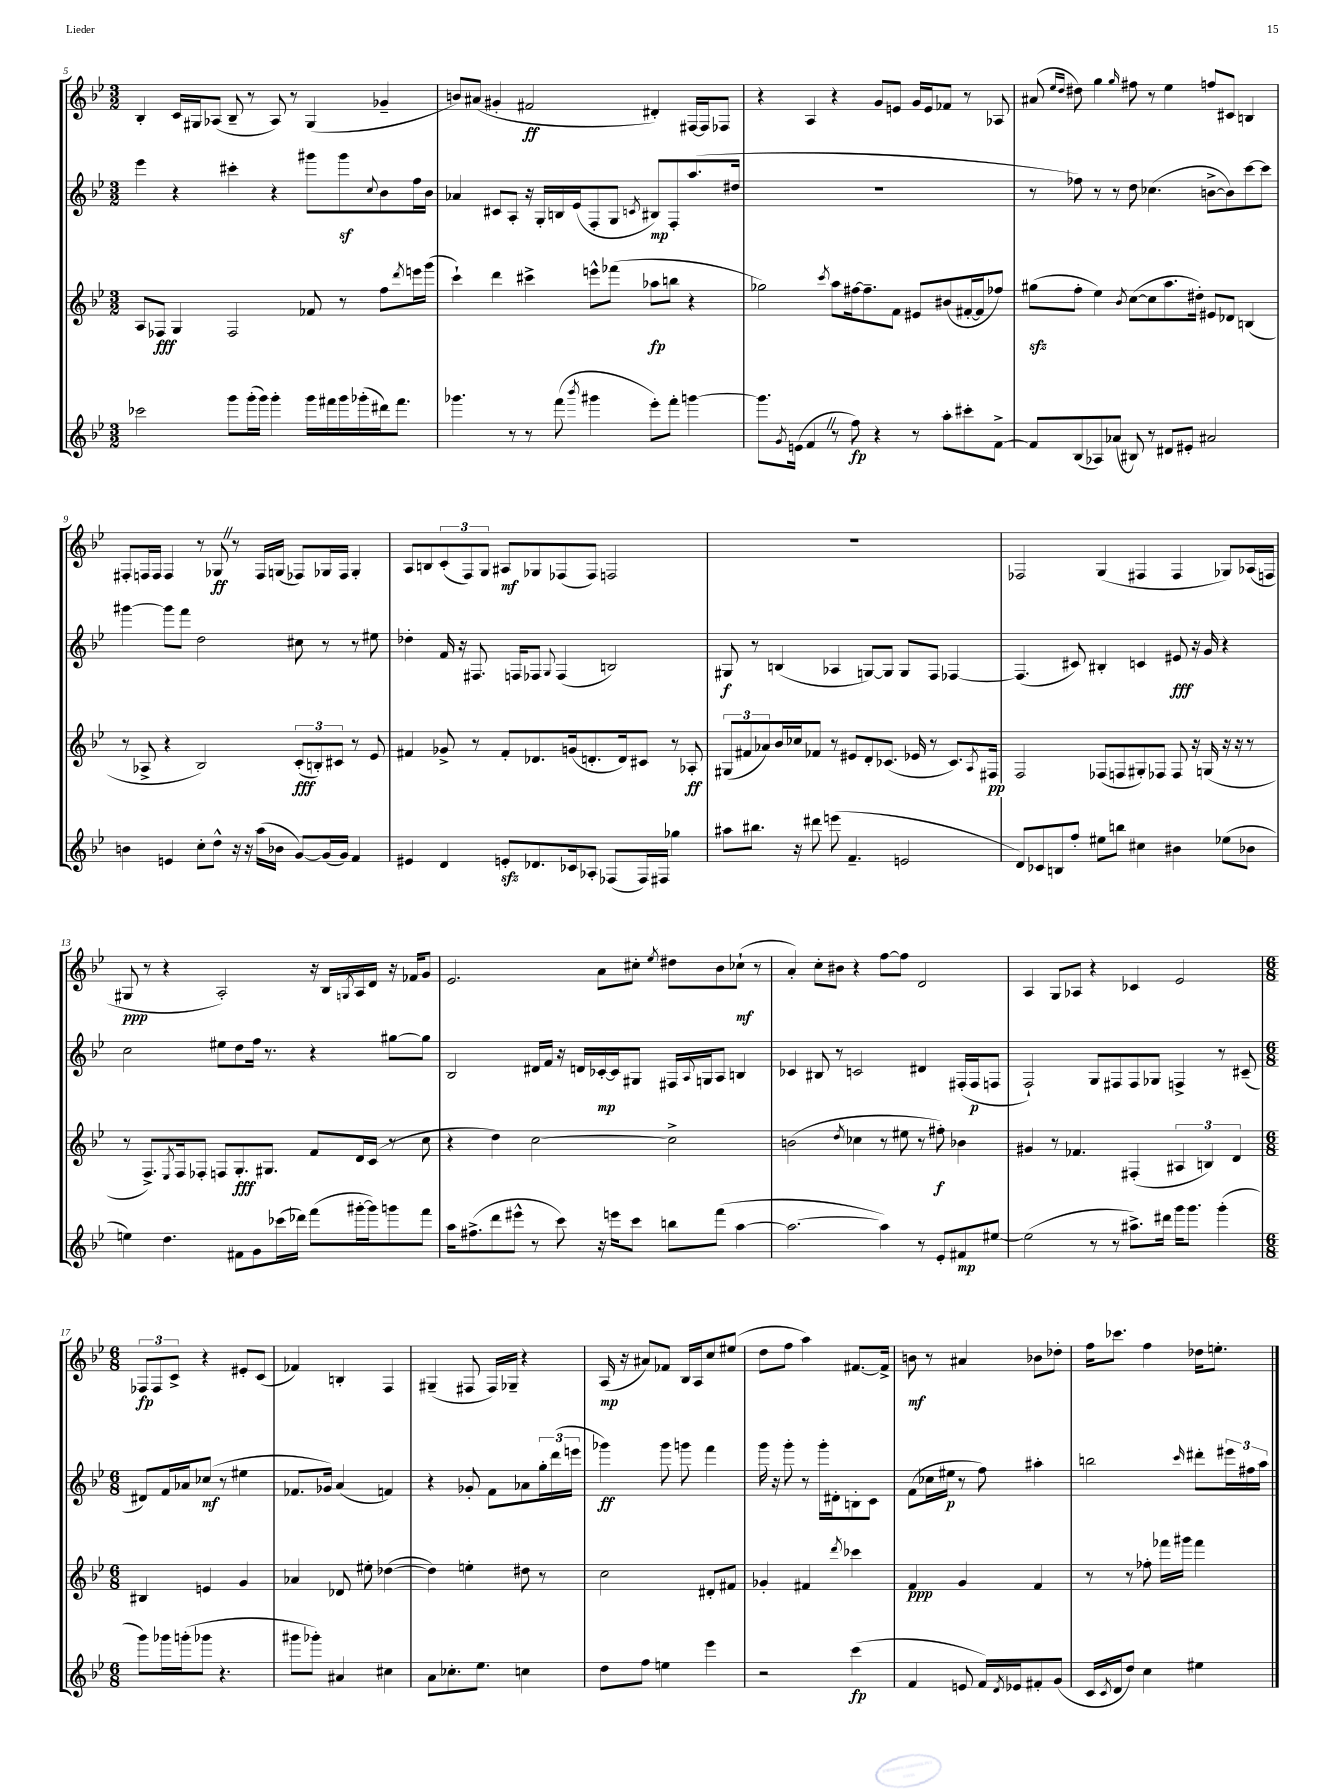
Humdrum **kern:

**kern	**dynam	**kern	**dynam	**kern	**dynam	**kern	**dynam
*part4	*part4	*part3	*part3	*part2	*part2	*part1	*part1
*staff4	*staff4	*staff3	*staff3	*staff2	*staff2	*staff1	*staff1
*clefG2	*	*clefG2	*	*clefG2	*	*clefG2	*
*k[b-e-]	*	*k[b-e-]	*	*k[b-e-]	*	*k[b-e-]	*
*M3/2	*	*M3/2	*	*M3/2	*	*M3/2	*
=5	=5	=5	=5	=5	=5	=5	=5
2ccc-X\	.	8A/L	.	4eee-\	.	4B-'/	.
.	.	8F-X/J	fff	.	.	.	.
.	.	4G/	.	4r	.	16c/LL	.
.	.	.	.	.	.	16G#X/J	.
.	.	.	.	.	.	(8A-X/J	.
8ggg\L	.	2F-/	.	4ccc#X'\	.	8B-~/	.
(16ggg'\L	.	.	.	.	.	8r	.
16ggg\JJ)	.	.	.	.	.	.	.
4ggg'\	.	.	.	4r	.	8A-/)	.
.	.	.	.	.	.	8r	.
16ggg\LL	.	8f-X/	.	8ggg#X\L	.	(4G#/	.
16fff#X\	.	.	.	.	.	.	.
16ggg\	.	8r	.	8ggg#z\	.	.	.
(16ggg-X'\	.	.	.	.	.	.	.
.	.	.	.	8qqcc/	.	.	.
16ddd#X\J)	.	8ff\L	.	8b-\	.	4g-X~/	.
8.fff#\J	.	.	.	.	.	.	.
.	.	8qddd/	.	.	.	.	.
.	.	16eeen\L	.	16ff\L	.	.	.
.	.	(16ggg\JJ	.	16b-\JJ	.	.	.
=6	=6	=6	=6	=6	=6	=6	=6
4.ggg-X\	.	4ccc`\)	.	4a-X/	.	8bn/L)	.
.	.	.	.	.	.	(8a#X/J	.
.	.	4ddd\	.	8c#X/L	.	4g#X'/	.
8r	.	.	.	8A'/J	.	.	.
8r	.	4ccc#X^\	.	16r	.	2f#X/	ff
.	.	.	.	16G'/LL	.	.	.
(8fff\	.	.	.	16Bn/	.	.	.
.	.	.	.	(16e-/J	.	.	.
8qbbb-/	.	.	.	.	.	.	.
4ggg#X\	.	8eeen^^\L	.	8F'/	.	.	.
.	.	(8fff-X\J	.	8G/J	.	.	.
.	.	.	.	8qcn/	.	.	.
8eee-'\L)	.	8aa-X\L	fp	8B#X/L)	mp	4d#X'/)	.
8fff'\J	.	8bbn\J	.	8F'/	.	.	.
[4gggn\	.	4r	.	(8.aa/	.	[16F#X/LL	.
.	.	.	.	.	.	16F#/J]	.
.	.	.	.	.	.	8F-X/J	.
.	.	.	.	16dd#X/Jk	.	.	.
=7	=7	=7	=7	=7	=7	=7	=7
8.ggg\L]	.	2gg-X\)	.	1.r	.	4r	.
8qg/	.	.	.	.	.	.	.
(16en\Jk	.	.	.	.	.	.	.
4fZ/	.	.	.	.	.	4A/	.
.	.	8qccc/	.	.	.	.	.
8r	.	8aa\L	.	.	.	4r	.
8ff\)	fp	[16ff#X\k	.	.	.	.	.
.	.	8.ff#~\]	.	.	.	.	.
4r	.	.	.	.	.	8g/L	.
.	.	8f\J	.	.	.	8en/J	.
8r	.	8e#X/L	.	.	.	16g/LL	.
.	.	.	.	.	.	16e/J	.
8aa'\L	.	(8b#X/	.	.	.	8f-X/J	.
8ccc#X'\	.	[16f#X'/L	.	.	.	8r	.
.	.	16f#/J]	.	.	.	.	.
[8f^\J	.	8ff-X/J)	.	.	.	8A-X/	.
=8	=8	=8	=8	=8	=8	=8	=8
8f/L]	.	(8gg#Xzz\L	.	8r	.	(8a#X/	.
.	.	.	.	.	.	16qqee-/LL	.
.	.	.	.	.	.	16qqdd/JJ	.
(8B-/	.	8ff'\J	.	8ff-X\)	.	8dd#X\)	.
8A-X/)	.	4ee-\)	.	8r	.	4gg\	.
(8a-X/J	.	.	.	8r	.	.	.
.	.	8qb-/	.	.	.	16qqgg/	.
8B#X/)	.	([8cc\L	.	8dd\	.	8ff#X\	.
8r	.	8cc\]	.	(4.cc-X\	.	8r	.
8d#X/L	.	8.aa\	.	.	.	4ee-\	.
8e#X'/J	.	.	.	.	.	.	.
.	.	16dd#X'\Jk)	.	.	.	.	.
2a#X/	.	8e#X/L	.	[8bn^\L	.	8ffn/L	.
.	.	8d-X/J	.	8b\])	.	8c#X/J	.
.	.	(4Bn/	.	[8ccc\	.	4Bn/	.
.	.	.	.	8ccc\J]	.	.	.
!!LO:LB:g=z
=9	=9	=9	=9	=9	=9	=9	=9
4bn\	.	8r	.	[4ggg#X\	.	8F#X'/L	.
.	.	8A-X^/	.	.	.	16Fn/L	.
.	.	.	.	.	.	16F/JJ	.
4en/	.	4r	.	8ggg#\L]	.	4F/	.
.	.	.	.	8fff\J	.	.	.
8cc'\L	.	2B-/)	.	2dd\	.	8r	.
8dd^^\J	.	.	.	.	.	8G-XZ/	ff
16r	.	.	.	.	.	8r	.
16r	.	.	.	.	.	.	.
(16aa\LL	.	.	.	.	.	16F/LL	.
16b-X\JJ	.	.	.	.	.	(16Gn/JJ	.
[8g/L)	.	(12c'/L	fff	8cc#X\	.	8F-X/L)	.
.	.	12Bn'/)	.	.	.	.	.
(16g/L]	.	.	.	8r	.	16G-X/L	.
.	.	12c#X/J	.	.	.	.	.
16g/JJ)	.	.	.	.	.	16F-/JJ	.
4f/	.	8r	.	8r	.	4G-'/	.
.	.	8e-/	.	8ee#X\	.	.	.
=10	=10	=10	=10	=10	=10	=10	=10
4e#X/	.	4f#X/	.	4dd-X'\	.	8A/L	.
.	.	.	.	.	.	8Bn/	.
4d/	.	8g-X^/	.	16f/	.	(12c'/	.
.	.	.	.	16r	.	.	.
.	.	.	.	.	.	12F/)	.
.	.	8r	.	8.F#X/	.	.	.
.	.	.	.	.	.	12G/J	.
8enzz'/L	.	8f#'/L	.	.	.	8A#X/L	mf
.	.	.	.	16Fn/KL	.	.	.
8.d-X/	.	8.d-X/	.	8F-X/J	.	8G-X/	.
.	.	.	.	8qqG/	.	.	.
.	.	.	.	(4F-/	.	(8F-X/	.
16c-X/k	.	(16gn/k	.	.	.	.	.
8A-X'/J	.	8.dn'/	.	.	.	8F-/J)	.
(8F-X/L	.	.	.	2Bn/)	.	2Fn/	.
.	.	16d/k)	.	.	.	.	.
16F-/L)	.	8c#X/J	.	.	.	.	.
16F#X/JJ	.	.	.	.	.	.	.
4gg-X\	.	8r	.	.	.	.	.
.	.	8A-X'/	ff	.	.	.	.
=11	=11	=11	=11	=11	=11	=11	=11
8aa#X\L	.	(12G#X/L	.	8G#X/	f	1.r	.
.	.	12f#X/	.	.	.	.	.
8.bb#X\J	.	.	.	8r	.	.	.
.	.	12a-X/)	.	.	.	.	.
.	.	16b-/L	.	(4Bn/	.	.	.
16r	.	16cc-X/J	.	.	.	.	.
8ddd#X\	.	8f-X/J	.	.	.	.	.
(8eeen\	.	8r	.	4A-X/	.	.	.
4.f~/	.	8e#X/L	.	.	.	.	.
.	.	8d'/	.	[8Gn/L)	.	.	.
.	.	(8.c-X/J	.	8G/J]	.	.	.
2en/	.	.	.	8G/L	.	.	.
.	.	16e-X/	.	.	.	.	.
.	.	8r	.	8F/J	.	.	.
.	.	8.c-/L)	.	[4F-X/	.	.	.
.	.	8qA/	.	.	.	.	.
.	.	16F#X/Jk	pp	.	.	.	.
=12	=12	=12	=12	=12	=12	=12	=12
8d/L)	.	2F/	.	(4.F-/]	.	2F-X/	.
8c-X/	.	.	.	.	.	.	.
8Bn/	.	.	.	.	.	.	.
8ff'/J	.	.	.	8c#X/)	.	.	.
8ee#X\L	.	(8F-X/L	.	4B#X'/	.	(4G/	.
8bbn\J	.	8Fn/	.	.	.	.	.
4cc#X\	.	8G#X'/)	.	4cn/	.	4F#X/	.
.	.	8F-X/J	.	.	.	.	.
4b#X\	.	8F-/	.	8e#X/	fff	4F#/	.
.	.	16r	.	16r	.	.	.
.	.	(16Gn/	.	16g/	.	.	.
(8ee-X\L	.	16r	.	4r	.	8G-X/L)	.
.	.	16r	.	.	.	.	.
8b-X\J	.	8r	.	.	.	(16A-X/L	.
.	.	.	.	.	.	16Fn/JJ	.
!!LO:LB:g=z
=13	=13	=13	=13	=13	=13	=13	=13
4een\)	.	8r	.	2cc\	.	8G#X/	ppp
.	.	8.F^/L)	.	.	.	8r	.
4.dd\	.	.	.	.	.	4r	.
.	.	8qE-/	.	.	.	.	.
.	.	16F/k	.	.	.	.	.
.	.	8F-X'/J	.	.	.	.	.
.	.	8Fn/L	.	8ee#X\L	.	2A'/)	.
8f#X\L	.	8.G'/	fff	8dd\	.	.	.
8g\	.	.	.	16ff\Jk	.	.	.
.	.	8.G#X/J	.	8.r	.	.	.
(16ccc-X\L	.	.	.	.	.	.	.
16ddd-X\JJ)	.	.	.	.	.	.	.
(8fff\L	.	8f/L	.	4r	.	16r	.
.	.	.	.	.	.	16B-/LL	.
.	.	.	.	.	.	8qGn/	.
[16ggg#X'\L	.	16d/L	.	.	.	16A/	.
16ggg#\J])	.	(16c/JJ	.	.	.	16d/JJ	.
8gggn\	.	8r	.	[8gg#X\L	.	16r	.
.	.	.	.	.	.	16f-X/KL	.
8fff\J	.	8cc\	.	8gg#\J]	.	8g/J	.
=14	=14	=14	=14	=14	=14	=14	=14
16aa\KL	.	4r	.	2B-/	.	2.e-/	.
(8.ff#X^\	.	.	.	.	.	.	.
8ddd\	.	4dd\)	.	.	.	.	.
8eee#X^^\J	.	.	.	.	.	.	.
8r	.	[2cc\	.	16d#X/LL	.	.	.
.	.	.	.	16f/JJ	.	.	.
8ccc\)	.	.	.	16r	.	.	.
.	.	.	.	16dn/LL	.	.	.
16r	.	.	.	[16c-X'/	mp	8a\L	.
16eeen\KL	.	.	.	16c-/J]	.	.	.
8ccc\J	.	.	.	8G#X/J	.	8cc#X'\J	.
.	.	.	.	.	.	8qee-/	.
8bbn\L	.	2cc^\]	.	16F#X/LL	.	8dd#X\L	.
.	.	.	.	8qqA/	.	.	.
.	.	.	.	16Gn/J	.	.	.
(8fff\J	.	.	.	8A/J	.	8b-\	.
[4aa\	.	.	.	4Bn/	.	(8cc-X`\J	mf
.	.	.	.	.	.	8r	.
=15	=15	=15	=15	=15	=15	=15	=15
2.aa\_	.	(2bn\	.	4c-X/	.	4a'/)	.
.	.	.	.	8B#X/	.	8cc'\L	.
.	.	.	.	8r	.	8b#X\J	.
.	.	8qdd/	.	.	.	.	.
.	.	4cc-X\	.	2cn/	.	4r	.
4aa\])	.	8r	.	.	.	[8ff\L	.
.	.	8ee#X\	.	.	.	8ff\J]	.
8r	.	8r	.	4d#X/	.	2d/	.
8e-'/L	.	8ff#X'\)	f	.	.	.	.
8f#X/	mp	4b-X\	.	(16F#X'/LL	.	.	.
.	.	.	.	16F#/J	p	.	.
[8ee#X/J	.	.	.	8Fn/J	.	.	.
=16	=16	=16	=16	=16	=16	=16	=16
(2ee#\]	.	4g#X/	.	2F`/)	.	4A/	.
.	.	8r	.	.	.	8G/L	.
.	.	4.f-X/	.	.	.	8A-X/J	.
8r	.	.	.	8G/L	.	4r	.
8r	.	.	.	8F#X/	.	.	.
8.aa#X^\L)	.	(4F#X'/	.	8F#/	.	4c-X/	.
.	.	.	.	8G-X/J	.	.	.
16ddd#X\Jk	.	.	.	.	.	.	.
16ggg\KL	.	6A#X/	.	4Fn^/	.	2e-/	.
8.ggg\J	.	.	.	.	.	.	.
.	.	6Bn/)	.	.	.	.	.
(4ggg'\	.	.	.	8r	.	.	.
.	.	6d/	.	.	.	.	.
.	.	.	.	(8c#X~/	.	.	.
!!LO:LB:g=z
=17	=17	=17	=17	=17	=17	=17	=17
*M6/8	*	*M6/8	*	*M6/8	*	*M6/8	*
8ggg\L)	.	4B#X/	.	8d#X/L)	.	12F-X/L	fp
.	.	.	.	.	.	12F-/	.
16ggg-X\L	.	.	.	16f/L	.	.	.
.	.	.	.	.	.	12c^/J	.
(16gggn'\J	.	.	.	16a-X/J	.	.	.
8ggg-X\J	.	4en/	.	(8cc-X/J	mf	4r	.
4.r	.	.	.	8r	.	.	.
.	.	4g/	.	4ee#X\	.	8e#X'/L	.
.	.	.	.	.	.	(8c/J	.
=18	=18	=18	=18	=18	=18	=18	=18
8ggg#X\L	.	4a-X/	.	8.f-X/L	.	4f-X/)	.
8ggg-X'\J)	.	.	.	.	.	.	.
.	.	.	.	16g-X/Jk)	.	.	.
4a#X/	.	8d-X/	.	(4a/	.	4Bn'/	.
.	.	8ee#X'\	.	.	.	.	.
4cc#X\	.	([4dd-X\	.	4fn/)	.	4F/	.
=19	=19	=19	=19	=19	=19	=19	=19
8a\L	.	4dd-\])	.	4r	.	(4G#X~/	.
8.cc-X'\	.	.	.	.	.	.	.
.	.	4een'\	.	8g-X'/	.	8F#X/	.
8.ee-\J	.	.	.	.	.	.	.
.	.	.	.	8f\L	.	16F#/LL)	.
.	.	.	.	.	.	16G-X~/JJ	.
4ccn\	.	8dd#X\	.	8a-X\	.	4r	.
.	.	8r	.	24gg'\L	.	.	.
.	.	.	.	(24ddd\	.	.	.
.	.	.	.	24eeen\JJ	.	.	.
=20	=20	=20	=20	=20	=20	=20	=20
8dd\L	.	2cc\	.	4ggg-X\)	ff	(16A/	mp
.	.	.	.	.	.	16r	.
8ff\J	.	.	.	.	.	8a#X/L)	.
4een\	.	.	.	8ggg-\	.	8f-X/J	.
.	.	.	.	8gggn\	.	16B-/LL	.
.	.	.	.	.	.	16A/J	.
4eee-\	.	8d#X'/L	.	4fff\	.	8cc/	.
.	.	8f#X/J	.	.	.	(8ee#X/J	.
=21	=21	=21	=21	=21	=21	=21	=21
2r	.	4g-X'/	.	16ggg\	.	8dd\L	.
.	.	.	.	16r	.	.	.
.	.	.	.	8ggg'\	.	8ff\J	.
.	.	4f#X/	.	8r	.	4aa\)	.
.	.	.	.	16ggg'\LL	.	.	.
.	.	.	.	16d#X'\J	.	.	.
.	.	8qddd/	.	.	.	.	.
(4ccc\	fp	4ccc-X\	.	8Bn'\	.	[8.f#X/L	.
.	.	.	.	8c\J	.	.	.
.	.	.	.	.	.	16f#^/Jk]	.
=22	=22	=22	=22	=22	=22	=22	=22
4f/	.	4f/	ppp	(8f\L	.	8bn\	mf
.	.	.	.	16cc-X\L	.	8r	.
.	.	.	.	16ee#X\JJ	p	.	.
8en/	.	4g/	.	8r	.	4a#X/	.
16f/LL)	.	.	.	8ff\)	.	.	.
8qd/	.	.	.	.	.	.	.
16e-X/J	.	.	.	.	.	.	.
8f#X'/	.	4f/	.	4aa#X'\	.	8b-X\L	.
(8g/J	.	.	.	.	.	8dd-X'\J	.
=23	=23	=23	=23	=23	=23	=23	=23
16c/LL	.	8r	.	2bbn\	.	16ff\KL	.
8qc/	.	.	.	.	.	.	.
16d/J	.	.	.	.	.	8.ccc-X\J	.
8dd/J)	.	8r	.	.	.	.	.
4cc\	.	8ff-X'\	.	.	.	4ff\	.
.	.	16fff-X\LL	.	.	.	.	.
.	.	16ggg#X\JJ	.	.	.	.	.
.	.	.	.	16qqccc/	.	.	.
4ee#X\	.	4fff-\	.	8ddd#X'\L	.	16dd-X\KL	.
.	.	.	.	.	.	8.een'\J	.
.	.	.	.	24eee#X\L	.	.	.
.	.	.	.	24ff#X\	.	.	.
.	.	.	.	24aa\JJ	.	.	.
==	==	==	==	==	==	==	==
*-	*-	*-	*-	*-	*-	*-	*-
